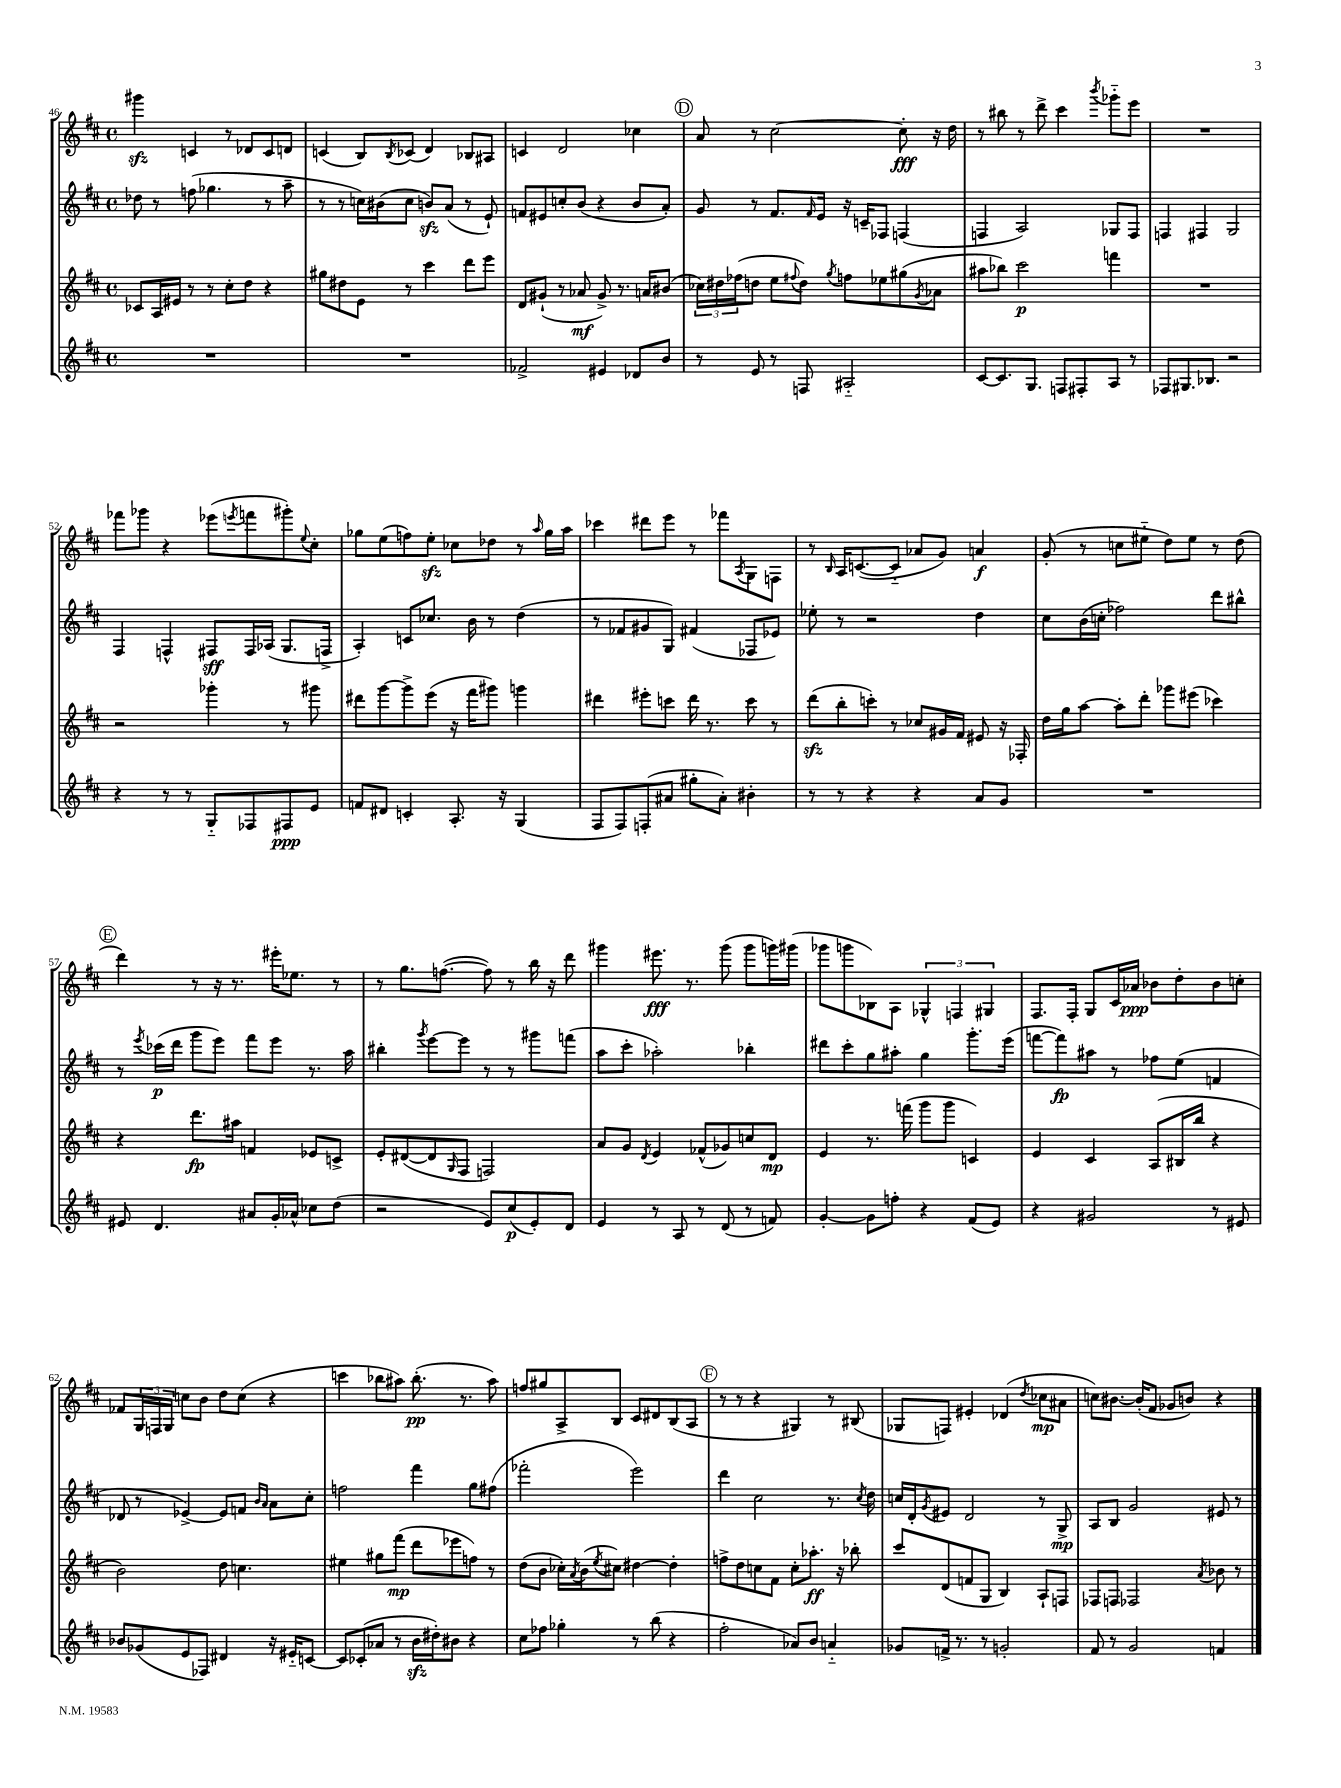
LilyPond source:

<<
\new StaffGroup <<
\new Staff = "s0" {
    \clef treble \key d \major \defaultTimeSignature \time 4/4
    gis'''4\sfz c'4 r8 des'8 c'8 d'8 |
    c'4( b8) \acciaccatura { b8 } ces'8( d'4) bes8 ais8 |
    c'4 d'2 ces''4 |
    \mark \markup { \circle "D" } a'8 r8 cis''2~ cis''8-.\fff r16 d''16 |
    r8 bis''8 r8 d'''8-> cis'''4 \acciaccatura { b'''8 } ges'''8-_ e'''8 |
    R1 |
    fes'''8 ges'''8 r4 ees'''8( \acciaccatura { e'''8 } f'''8 gis'''8-.) \appoggiatura { e''8 } cis''8-. |
    ges''8 e''8( f''8) e''8-.\sfz ces''8 des''8 r8 \grace { a''16 } ges''16 a''16 |
    ces'''4 dis'''8 e'''8 r8 fes'''8 \acciaccatura { a8 } g8 f8 |
    r8 \grace { b16 } a16 c'8.~( c'8-_ aes'8 g'8) a'4\f |
    g'8-.( r8 c''8 eis''8-_ d''8) eis''8 r8 d''8( |
    \mark \markup { \circle "E" } d'''4) r8 r16 r8. eis'''16-. ees''8. r8 |
    r8 g''8. f''8.~( f''8) r8 b''16 r16 d'''8 |
    gis'''4 eis'''8.\fff r8. gis'''8( gis'''8 g'''16) gis'''16( |
    ges'''8 g'''8 bes8) a8 \tuplet 3/2 { ges4-^ f4 gis4 } |
    fis8. fis16-. g8 cis'16 aes'16\ppp bes'8 d''8-. bes'8 c''8-. |
    fes'8 \tuplet 3/2 { g16 f16 g16 } c''8 b'8 d''8 c''8( r4 |
    c'''4 bes''8 ais''8) bes''8.-.\pp( r8. ais''8) |
    f''8 gis''8 a8-> b8 cis'8 dis'8 b8( a8 |
    \mark \markup { \circle "F" } r8 r8 r4 gis4) r8 bis8( |
    ges8 f8) eis'4-. des'4( \acciaccatura { d''8 } ces''8\mp ais'8 |
    c''8) bis'8.~ bis'16-.( fis'8 ges'8 b'8) r4 \bar "|." |
}
\new Staff = "s1" {
    \clef treble \key d \major \defaultTimeSignature \time 4/4
    des''8 r8 f''8( ges''4. r8 a''8-- |
    r8 r8 c''16) bis'16( c''8 b'8\sfz) a'8( r8 e'8-!) |
    f'8 eis'8 c''8-. b'8( r4 b'8 a'8-.) |
    \mark \markup { \circle "D" } g'8 r8 fis'8. \grace { fis'16 } e'16 r16 c'16-- fes8 f4( |
    f4 a2) ges8 f8 |
    f4 fis4 g2 |
    fis4 f4-^ fis8\sff fis16 aes16( g8. f16-> |
    a4-.) c'8 ces''8. b'16 r8 d''4( |
    r8 fes'8 gis'8 g8) fis'4( fes8 ees'8) |
    ees''8-. r8 r2 d''4 |
    cis''8 b'16( c''16-. fes''2) d'''8 bis''8-^ |
    \mark \markup { \circle "E" } r8 \acciaccatura { e'''8 } ces'''16\p( d'''16 g'''8 e'''8) fis'''8 e'''8 r8. a''16 |
    bis''4-. \acciaccatura { g'''8 } e'''8~ e'''8 r8 r8 gis'''8 f'''8( |
    a''8 cis'''8-. aes''2-.) bes''4-. |
    dis'''8 cis'''8-. g''8 ais''8-. g''4 g'''8.-. e'''16( |
    f'''8~ f'''8\fp) ais''8 r8 fes''8 e''8( f'4 |
    des'8 r8 ees'4~->) ees'8 f'8 \grace { b'16 a'16 } a'8 cis''8-. |
    f''2 fis'''4 g''8 fis''8( |
    fes'''2-. e'''2) |
    \mark \markup { \circle "F" } d'''4 cis''2 r8. \acciaccatura { cis''8 } d''16 |
    c''16 d'16-. \acciaccatura { g'8 } eis'8 d'2 r8 g8->\mp |
    a8 b8 g'2 eis'8 r8 \bar "|." |
}
\new Staff = "s2" {
    \clef treble \key d \major \defaultTimeSignature \time 4/4
    ces'8 a16 eis'16 r8 r8 cis''8-. d''8 r4 |
    gis''8 dis''8 e'8 r8 cis'''4 d'''8 e'''8 |
    d'8 gis'8-!( r8 aes'8\mf gis'8->) r8. a'16 bis'8( |
    \mark \markup { \circle "D" } \tuplet 3/2 { ces''16) dis''16 fes''16( } d''8 e''8 \appoggiatura { fis''8 } d''8) \acciaccatura { g''8 } f''8 ees''8 gis''8( \acciaccatura { g'8 } aes'8 |
    ais''8 bes''8) cis'''2\p f'''4 |
    R1 |
    r2 ges'''4-. r8 gis'''8 |
    dis'''8 g'''8~ g'''8-> e'''8( r16 fis'''16 gis'''8) g'''4 |
    dis'''4 eis'''8-. c'''8 dis'''16 r8. c'''8 r8 |
    d'''8\sfz( b''8-. c'''8-.) r8 ces''8 gis'16 fis'16 eis'8 r16 fes16-. |
    d''16 g''16 a''8~ a''8-. d'''8-. ges'''8 eis'''8( ces'''4) |
    \mark \markup { \circle "E" } r4 d'''8.\fp ais''16 f'4 ees'8 c'8-> |
    e'8-. dis'8~( dis'8 \grace { g16 } fis8 f2) |
    a'8 g'8 \acciaccatura { d'8 } e'4 fes'8-^( ges'8) c''8 d'8\mp |
    e'4 r8. f'''16( g'''8 g'''8 c'4) |
    e'4 cis'4 a8( bis16 b''16 r4 |
    b'2) d''8 c''4. |
    eis''4 gis''8 fis'''8\mp( d'''8 ees'''8 f''8) r8 |
    d''8( b'8 ces''16-.) \acciaccatura { a'8 } b'16( \acciaccatura { e''8 } cis''8) dis''4~ dis''4-. |
    \mark \markup { \circle "F" } f''8-> d''8 c''8 fis'8 c''8-. aes''8.-.\ff r16 bes''8-. |
    cis'''8 d'8( f'8 g8 b4) a8-! f8 |
    fes8 f8 fes2 \acciaccatura { a'8 } bes'8 r8 \bar "|." |
}
\new Staff = "s3" {
    \clef treble \key d \major \defaultTimeSignature \time 4/4
    R1 |
    R1 |
    fes'2-> eis'4 des'8 b'8 |
    \mark \markup { \circle "D" } r8 e'8 r8 f8 ais2-_ |
    cis'8~ cis'8. g8. f8 fis8-. a8 r8 |
    fes8 gis8. bes8. r2 |
    r4 r8 r8 g8-_ fes8 fis8\ppp e'8 |
    f'8 dis'8 c'4-. a8.-. r16 g4( |
    fis8 fis8) f8-.( ais'8 gis''8-. ais'8-.) bis'4-. |
    r8 r8 r4 r4 a'8 g'8 |
    R1 |
    \mark \markup { \circle "E" } eis'8 d'4. ais'8 g'16-. aes'16-^ ces''8 d''8( |
    r2 e'8) cis''8\p( e'8-.) d'8 |
    e'4 r8 a8 r8 d'8( r8 f'8) |
    g'4~-. g'8 f''8-. r4 fis'8( e'8) |
    r4 gis'2 r8 eis'8 |
    bes'8 ges'8( e'8 fes8) dis'4 r16 eis'16-_ c'8~ |
    c'8 ces'8-.( aes'8 r8 b'16\sfz dis''16-.) bis'8 r4 |
    cis''8 fes''8 ges''4-. r8 b''8( r4 |
    \mark \markup { \circle "F" } fis''2-. aes'8) b'8 a'4-_ |
    ges'8 f'16-> r8. r8 g'2-. |
    fis'8 r8 g'2 f'4 \bar "|." |
}
>>
>>
\layout { \context { \Score currentBarNumber = #46 } }
